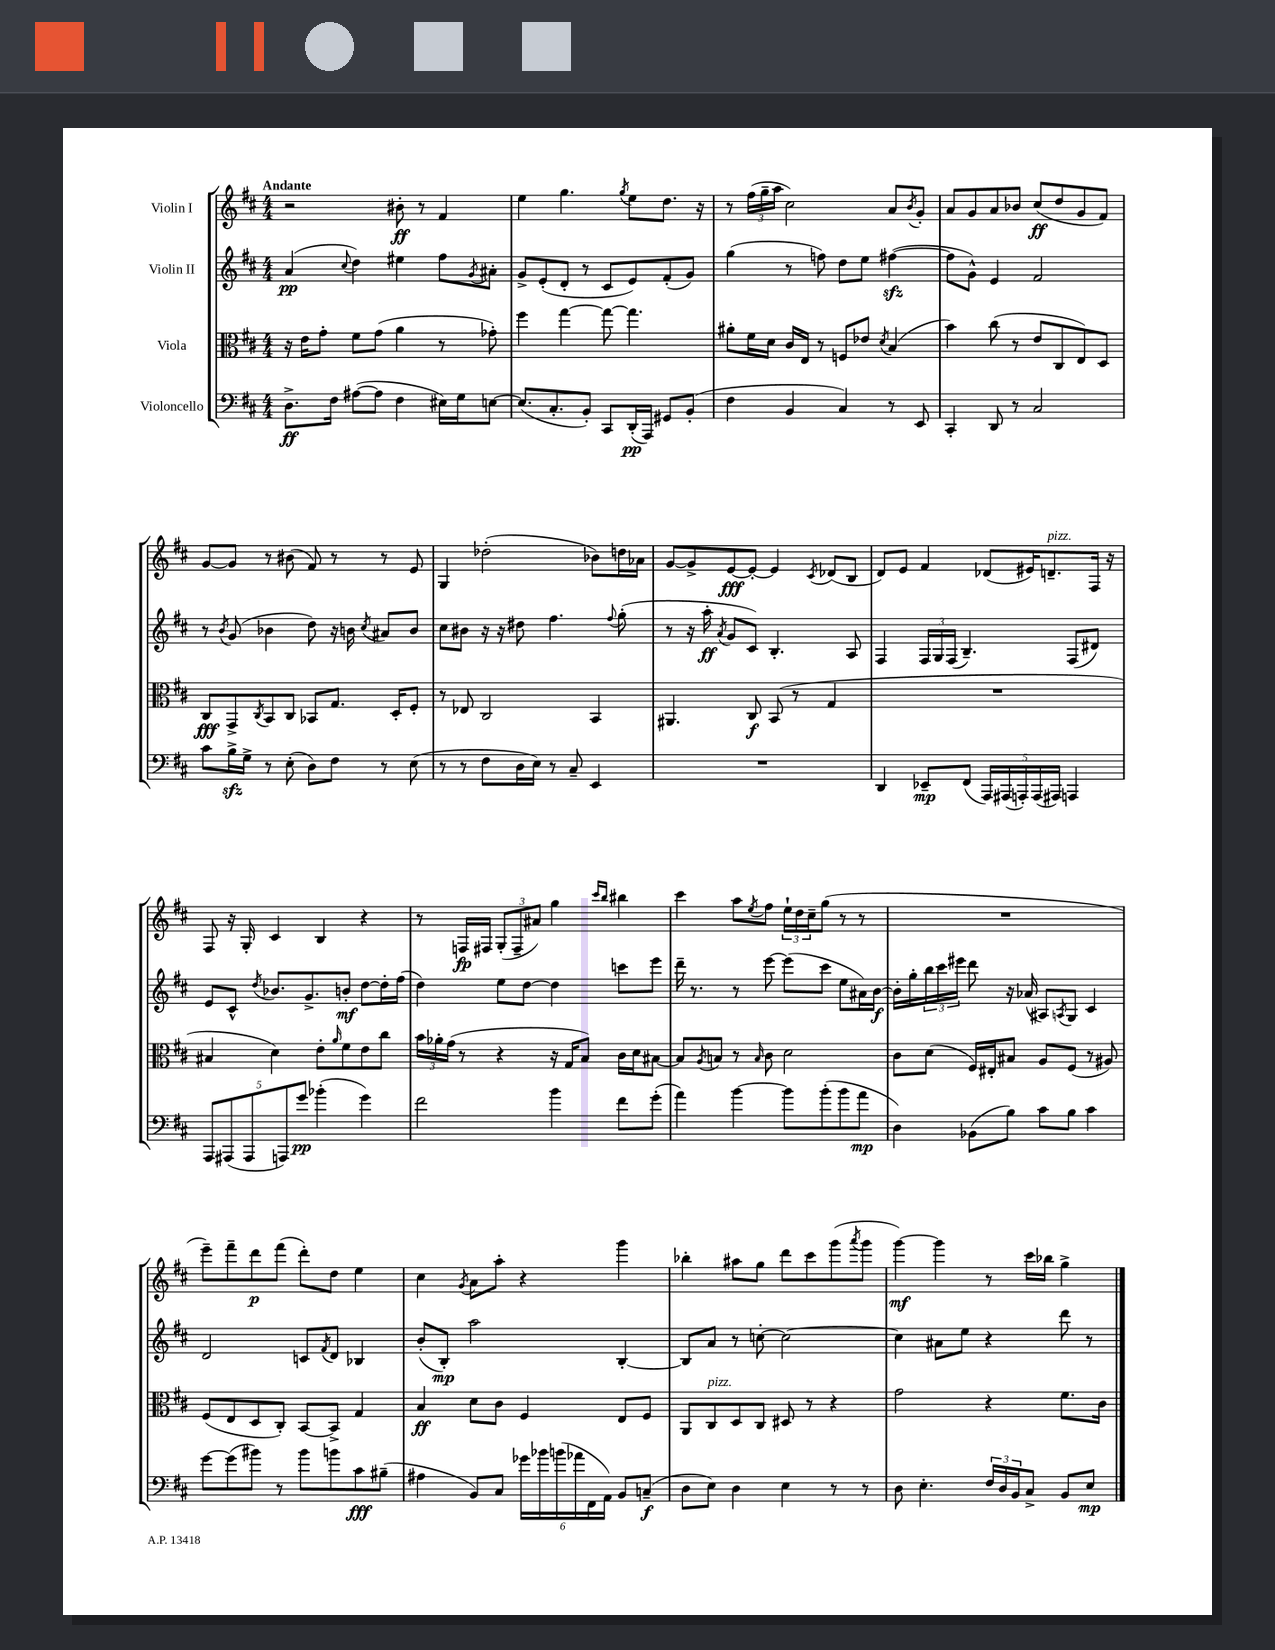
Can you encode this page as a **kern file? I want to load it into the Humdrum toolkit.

**kern	**kern	**kern	**kern
*staff4	*staff3	*staff2	*staff1
*clefF4	*clefC3	*clefG2	*clefG2
*k[f#c#]	*k[f#c#]	*k[f#c#]	*k[f#c#]
*M4/4	*M4/4	*M4/4	*M4/4
8.D^	16r	(4a	2r
.	16e	.	.
.	8g'	.	.
16F#	.	.	.
.	.	8qqcc#	.
([8A#	8f#	4dd)	.
8A#]	(8g	.	.
4F#	4a	4ee#	8b#'
.	.	.	8r
16E#)	8r	8ff#	4f#
16G	.	.	.
.	.	8qg	.
[8E	8g-')	8a#'	.
=	=	=	=
(8.E]	4ff#	8g^	4ee
.	.	(8e'	.
8.C#'	.	.	.
.	[4gg	8d'	4.gg
8BB')	.	8r	.
8CC#	8gg_	8c#	.
.	.	.	8qgg
(16DD'	4.gg]	8e)	8ee
16AAA)	.	.	.
8GG#	.	(8f#'	8.dd
(8BB'	.	8g)	.
.	.	.	16r
=	=	=	=
4F#	8a#'	(4gg	8r
.	16f#	.	(24ff#
.	.	.	24gg~
.	16d	.	.
.	.	.	24aa
4BB	16c#	8r	2cc#)
.	16E	.	.
.	8r	8ff)	.
4C#)	8F	8dd	.
.	8e-	8ee	.
.	8qd	.	.
8r	(4B	([4ff#	8a
.	.	.	8qb
8EE	.	.	8g'
=	=	=	=
4CC#'	4b)	8ff#]	8a
.	.	8g^^)	8g
8DD	(8cc#	4e	8a
8r	8r	.	8b-
2C#	8e	2f#	(8cc#
.	8C#	.	8dd
.	8E)	.	8g
.	8D	.	8f#)
=	=	=	=
8c#	8C#	8r	[8g
.	.	8qb	.
16B^	8GG^	(8g	8g]
16G^	.	.	.
.	8qC#	.	.
8r	8BB	4b-	8r
(8E'	8C#	.	(8b#
8D)	8BB-	8dd)	8f#)
8F#	8.G	16r	8r
.	.	16b	.
.	.	8qcc#	.
8r	.	8a#	8r
.	16D'	.	.
(8E	8F#'	8b	8e
=	=	=	=
8r	8r	8cc#	4G
8r	8E-	8b#	.
8F#	2C#	16r	(2dd-'
.	.	16r	.
16D	.	8dd#	.
16E)	.	.	.
8r	.	4.ff#	.
8C#~	.	.	.
4EE	4BB	.	8b-)
.	.	8qqff#	.
.	.	(8gg'	16dd
.	.	.	16a-
=	=	=	=
1r	4.AA#	8r	[8g
.	.	16r	8g^]
.	.	16aa'	.
.	.	8qa	.
.	.	8g	[8e
.	8C#	8c#)	8e'_
.	(8BB	4.B'	4e]
.	8r	.	.
.	.	.	8qc#
.	4G	.	(8d-
.	.	8A	8B
=	=	=	=
4DD	1r	4F#	8d)
.	.	.	8e
8EE-~	.	24F#	4f#
.	.	24G	.
.	.	(24F#	.
(8FF#	.	4.B~)	.
20AAA)	.	.	(8d-
(20AAA#	.	.	.
20AAA')	.	.	.
.	.	.	16e#)
(20AAA	.	.	.
.	.	.	8.d~
20AAA#)	.	.	.
4AAA	.	(8F#	.
.	.	8d#)	16F#
.	.	.	16r
=	=	=	=
10AAA	4B#	8e	8F#
(10AAA#	.	.	.
.	.	8c#^^	16r
.	.	.	16G'
10AAA#	.	.	.
.	.	8qdd	.
.	4d)	8.b-	4c#
10AAA)	.	.	.
10g	.	.	.
.	.	8.g^	.
(4b-'	8e'	.	4B
.	16qqa	.	.
.	8f#	8b'	.
4g)	8e	[8dd	4r
.	8cc#	16dd']	.
.	.	(16ff#	.
=	=	=	=
2f#	24b	4dd)	8r
.	24a-'	.	.
.	(24g	.	.
.	8r	.	16F
.	.	.	16F#
.	4r	8ee	(12G'
.	.	.	12F#~
.	.	[8dd	.
.	.	.	12a#)
4b	16r	4dd]	4gg
.	16G	.	.
.	8B)	.	.
.	.	.	16qqccc#
.	.	.	16qqbb
8f#	16c#	8ccc	4bb#
.	16d	.	.
(8g'	[8B#	8eee	.
=	=	=	=
4a)	8B#]	16ddd~	4ccc#
.	.	8.r	.
.	8qA	.	.
.	8B	.	.
[4b	8r	8r	8aa
.	16qqB	.	8qee
.	8c#	[8eee	8ff#
8b]	2d	(8eee]	24ee`
.	.	.	24dd
.	.	.	24cc#~
(8b'	.	8ccc#	(8gg
8b	.	8ee	8r
8a	.	16a#)	8r
.	.	[16b	.
=	=	=	=
4D)	8c#	16b']	1r
.	.	16gg'	.
.	(8d	24bb	.
.	.	24ccc#	.
.	.	24eee#	.
(8BB-	16F#)	8ddd	.
.	16E#'	.	.
8B)	8B#	16r	.
.	.	(16a-	.
8c#	8A	8A#)	.
.	.	8qA	.
8B	(8F#	8G	.
4c#	8r	4c#	.
.	8A#)	.	.
=	=	=	=
[8g	(8F#	2d	8eee~)
(8g]	8E	.	8fff#~
8b#)	8D	.	8ddd
8r	8C#')	.	(8fff#
8b#	[8BB	8c	8ddd')
.	.	8qf#	.
8b	8BB^]	8d	8dd
8c#	4G	4B-	4ee
(8B#~	.	.	.
=	=	=	=
4A#	4B	(8b'	4cc#
.	.	8B')	.
.	.	.	8qg
8BB)	8d	2aa	8a
8C#	8c#	.	8aa'
24g-	4F#	.	4r
24b-	.	.	.
(24b	.	.	.
24a-	.	.	.
24FF#	.	.	.
24AA)	.	.	.
8BB	8E	[4B'	4ggg
(8C~	8F#	.	.
=	=	=	=
8D	8AA	8B]	4bb-'
8E)	8C#	8a	.
4D	8D	8r	8aa#
.	8C#	[8cc'	8gg
4E	8D#	2cc_	8ddd
.	8r	.	8ccc#
8r	4r	.	(8ggg
.	.	.	8qaaa
8r	.	.	8ggg
=	=	=	=
8D	2g	4cc]	[4ggg)
4.E'	.	.	.
.	.	8a#	4ggg]
.	.	8ee	.
24F#	4r	4r	8r
24D	.	.	.
24BB	.	.	.
8C#^	.	.	16ccc#
.	.	.	16bb-
8BB	8.f#	8ddd	4gg^
8E	.	8r	.
.	16c#	.	.
==	==	==	==
*-	*-	*-	*-
